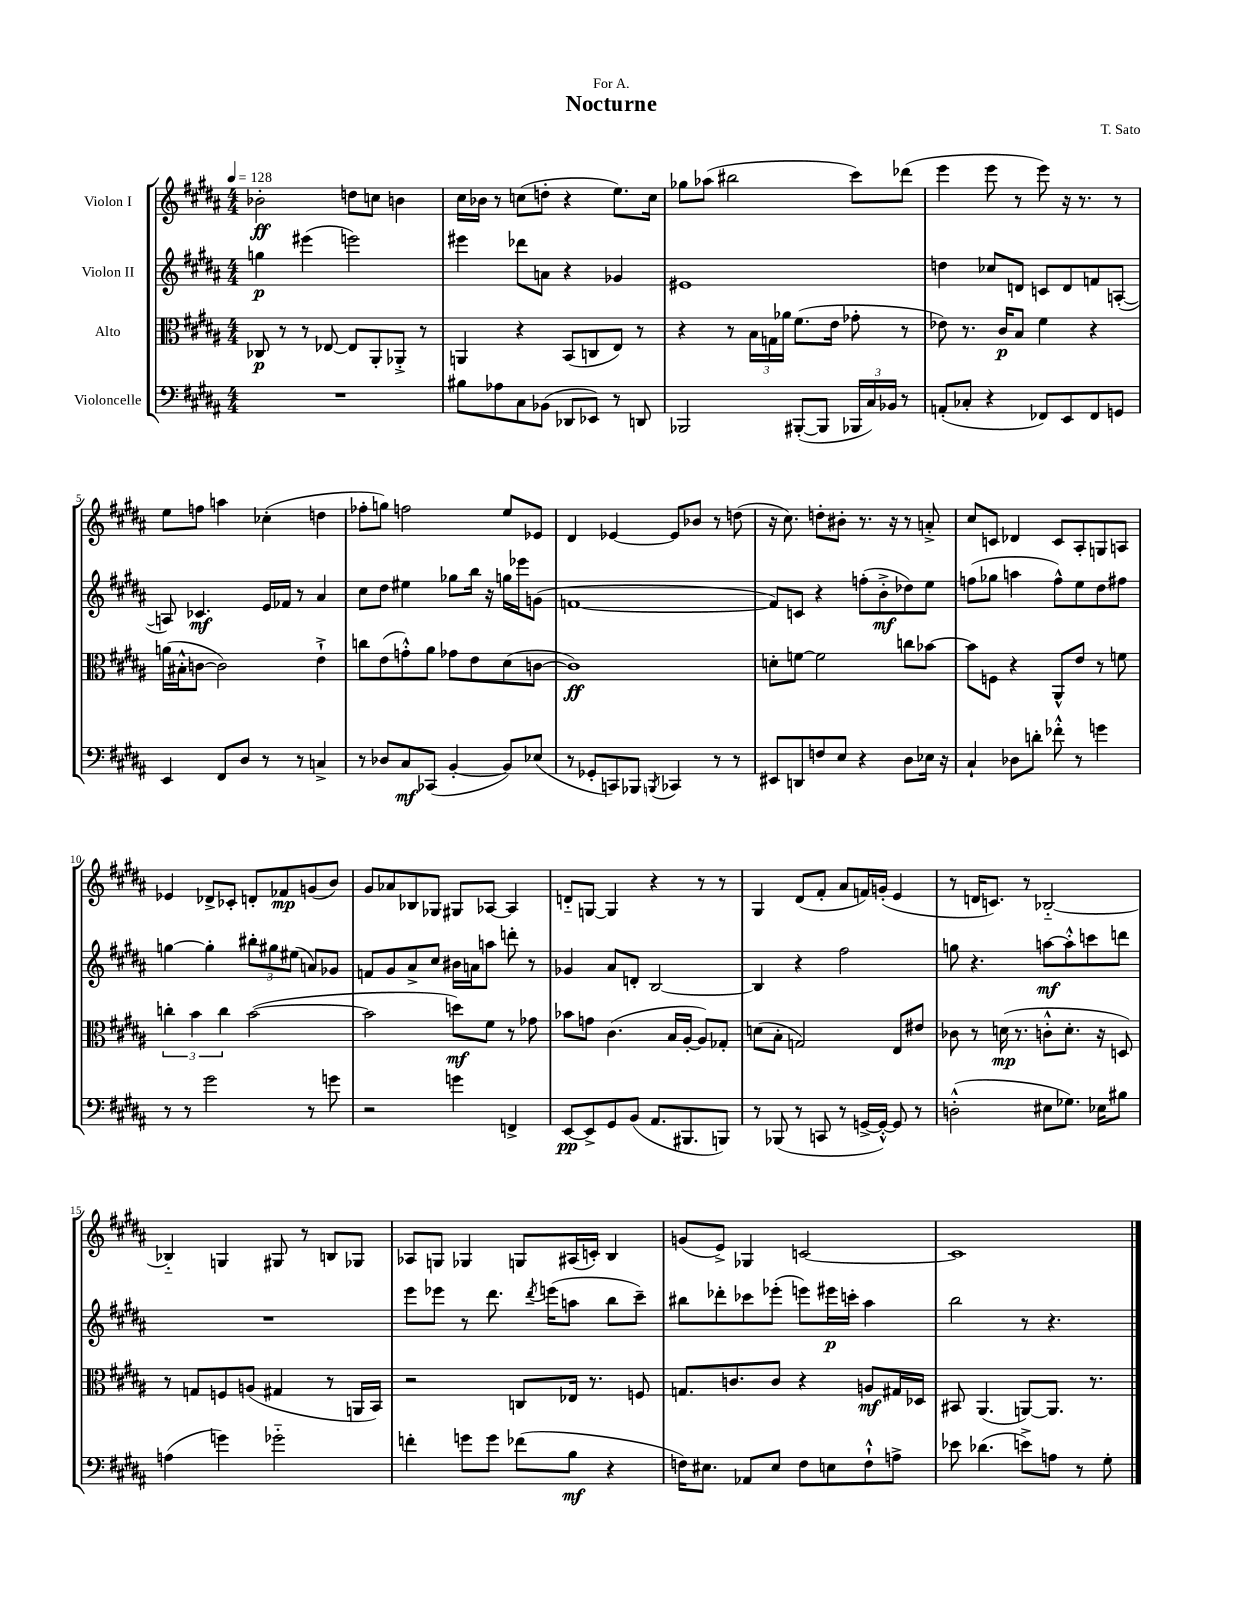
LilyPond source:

\header { title = "Nocturne" composer = "T. Sato" dedication = "For A." }
<<
\new StaffGroup <<
\new Staff = "s0" \with { instrumentName = "Violon I" } {
    \clef treble \key b \major \numericTimeSignature \time 4/4 \tempo 4 = 128
    bes'2-.\ff d''8 c''8 b'4 |
    cis''16 bes'16 r8 c''8( d''8-. r4 e''8.) c''16 |
    ges''8 aes''8( bis''2 cis'''8) des'''8( |
    e'''4 e'''8 r8 e'''8) r16 r8. r8 |
    e''8 f''8 a''4 ces''4-.( d''4 |
    fes''8-. g''8) f''2 e''8 ees'8 |
    dis'4 ees'4~ ees'8 bes'8 r8 d''8( |
    r16 cis''8.) d''8-. bis'8-. r8. r16 r8 a'8-.-> |
    cis''8 c'8 des'4 c'8 ais8-. g8 a8 |
    ees'4 des'8-> ces'8-. d'8-. fes'8\mp g'8( b'8) |
    gis'8 aes'8 bes8 ges8 gis8 aes8~ aes4 |
    d'8-_ g8~ g4 r4 r8 r8 |
    gis4 dis'8( fis'8-. ais'8 f'16) g'16-.( e'4 |
    r8 d'16 c'8.) r8 bes2~-_ |
    bes4-_ g4 gis8 r8 b8 ges8 |
    aes8 g8 ges4 g8 ais16( c'16-.) b4 |
    g'8( e'8->) ges4 c'2~ |
    c'1 \bar "|." |
}
\new Staff = "s1" \with { instrumentName = "Violon II" } {
    \clef treble \key b \major \numericTimeSignature \time 4/4
    g''4\p eis'''4( e'''2) |
    eis'''4 des'''8 a'8 r4 ges'4 |
    eis'1 |
    d''4 ces''8 d'8 c'8 d'8 f'8 a8~-.( |
    a8) ces'4.\mf e'16 fes'16 r8 ais'4 |
    cis''8 dis''8 eis''4 ges''8 b''16 r16 g''16 ees'''16 g'8( |
    f'1~ |
    f'8) c'8 r4 f''8-.( b'8-.->\mf des''8) e''8 |
    f''8( ges''8 a''4 f''8-^) e''8 dis''8 fis''8 |
    g''4~ g''4-. \tuplet 3/2 { bis''8-. gis''8 eis''8( } a'8) ges'8 |
    f'8 gis'8 ais'8-> cis''8 bis'16 a'16 a''8 d'''8-. r8 |
    ges'4 ais'8 d'8-. b2~ |
    b4 r4 fis''2 |
    g''8 r4. a''8~\mf a''8-.-^ c'''8 d'''8 |
    R1 |
    e'''8 ees'''8 r8 dis'''8. \acciaccatura { dis'''8 } e'''16( a''8 b''8 cis'''8--) |
    bis''8 des'''8-. ces'''8 ees'''8-.( e'''8) eis'''16\p c'''16-. ais''4 |
    b''2 r8 r4. \bar "|." |
}
\new Staff = "s2" \with { instrumentName = "Alto" } {
    \clef alto \key b \major \numericTimeSignature \time 4/4
    ces8\p r8 r8 ees8~ ees8 ais,8-. aes,8-.-> r8 |
    a,4 r4 b,8( c8 e8) r8 |
    r4 r8 \tuplet 3/2 { b16 g16 aes'16 } fis'8.( e'16 ges'8-. r8 |
    ees'8) r8. cis'16\p b8 fis'4 r4 |
    a'16( bis16-.-^ c'8~ c'2) e'4-!-> |
    c''8 e'8( g'8-.-^) ais'8 ges'8 e'8 dis'8( c'8~ |
    c'1\ff) |
    d'8-. f'8~ f'2 c''8 bes'8~ |
    bes'8 f8 r4 ais,8-^ e'8 r8 f'8 |
    \tuplet 3/2 { c''4-. b'4 c''4 } b'2~( |
    b'2 d''8\mf) fis'8 r8 ges'8 |
    bes'8 g'8 cis'4.( b16 ais16~-. ais8) ges8-. |
    d'8( b8-. g2) e8 eis'8 |
    ces'8 r8 d'16\mp( r8. c'8-.-^ d'8.-. r16 d8) |
    r8 g8 f8 a8( gis4 r8 a,16 b,16) |
    r2 c8 ees16 r8. f8 |
    g8. c'8. c'8 r4 a8\mf gis16 des16 |
    bis,8 ais,4.( a,8~) a,8. r8. \bar "|." |
}
\new Staff = "s3" \with { instrumentName = "Violoncelle" } {
    \clef bass \key b \major \numericTimeSignature \time 4/4
    R1 |
    bis8 aes8 cis8 bes,8( des,8 ees,8) r8 d,8 |
    bes,,2 bis,,8~-.( bis,,8 \tuplet 3/2 { bes,,16 cis16) bes,16 } r8 |
    a,8-.( ces8-. r4 fes,8) e,8 fes,8 g,8 |
    e,4 fis,8 dis8 r8 r8 c4-> |
    r8 des8 cis8\mf ces,8( b,4~-. b,8) ees8( |
    r8 ges,8-. c,8) bes,,8 \acciaccatura { b,,8 } ces,4 r8 r8 |
    eis,8 d,8 f8 e8 r4 dis8 ees16 r16 |
    cis4-! des8 d'8-. fes'8-.-^ r8 g'4 |
    r8 r8 gis'2 r8 g'8 |
    r2 g'4 f,4-> |
    e,8~\pp e,8-> gis,8 b,8( ais,8. bis,,8. b,,8) |
    r8 bes,,8( r8 c,8 r8 g,16~-> g,16~-.-^) g,8 r8 |
    d2-.-^( eis8 ges8.) ees16 bis8 |
    a4( g'4) ges'2-_ |
    f'4-. g'8 g'8 fes'8( b8\mf r4 |
    f16) eis8. aes,8 eis8 f8 e8 f8-!-^ a8-> |
    ees'8 des'4.( e'8->) a8 r8 gis8-. \bar "|." |
}
>>
>>
